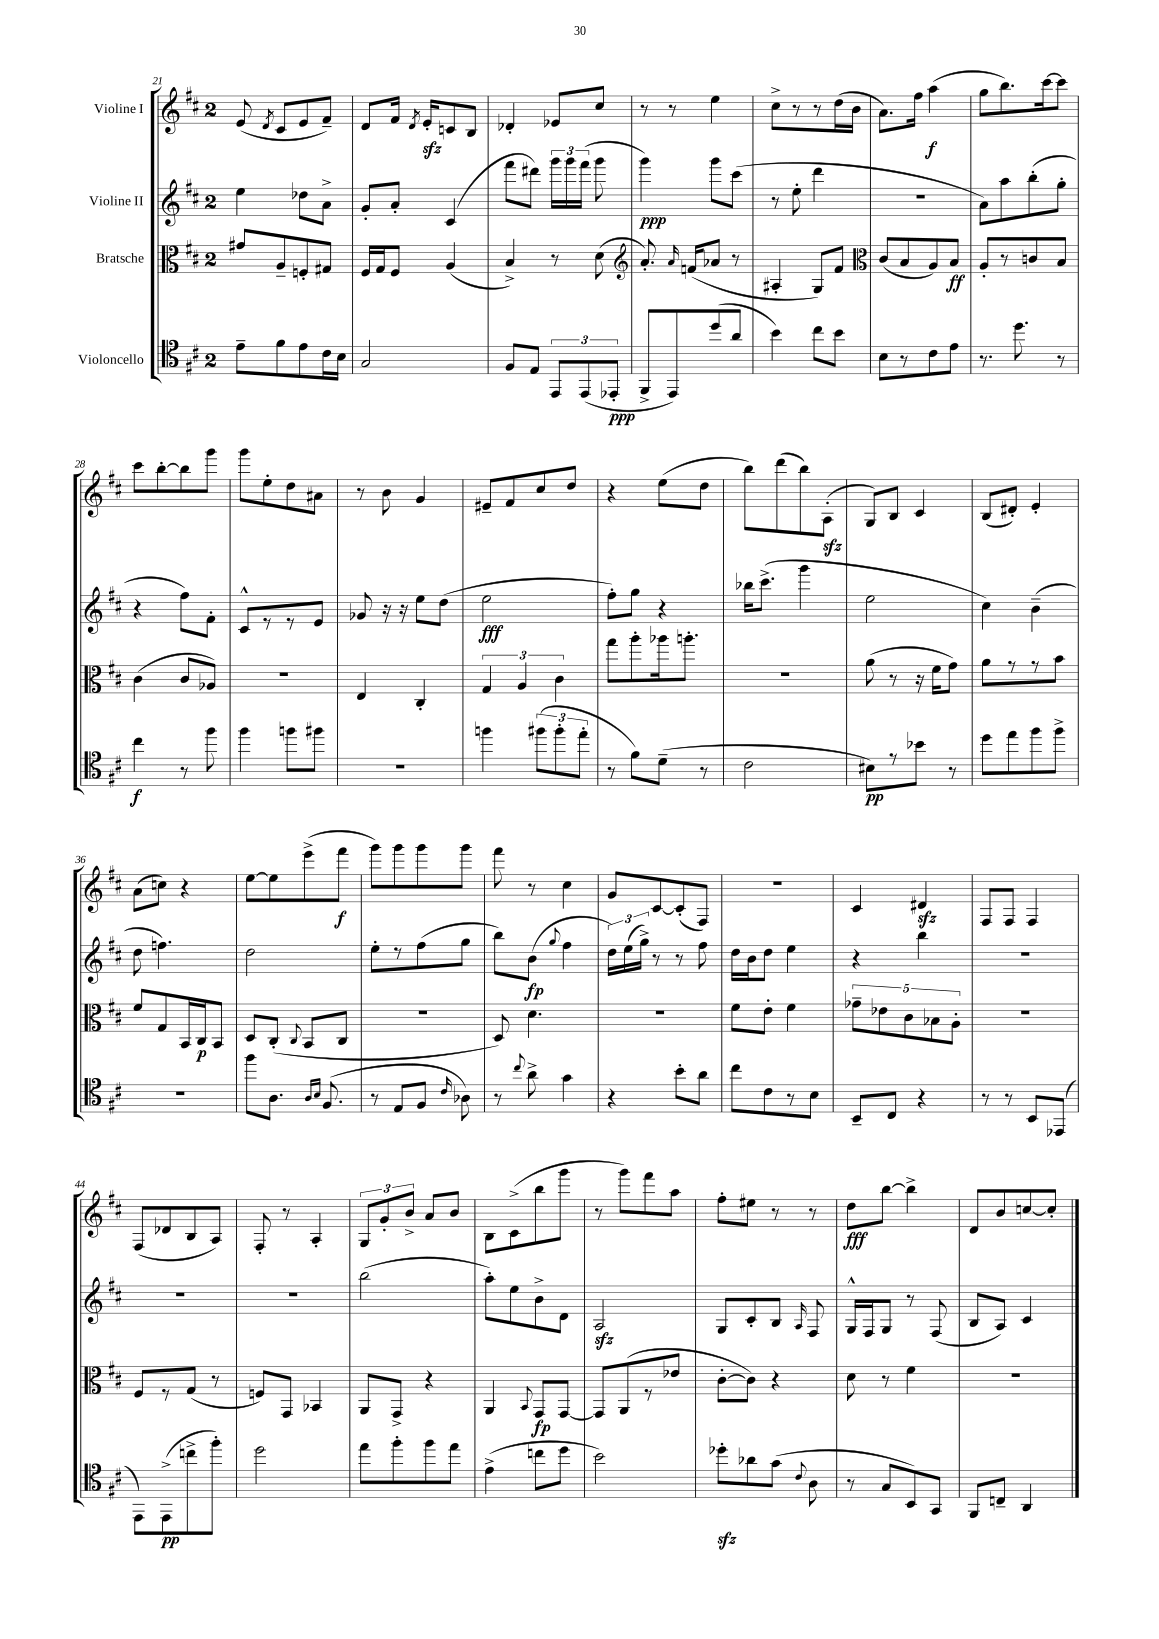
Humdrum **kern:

**kern	**kern	**kern	**kern
*staff4	*staff3	*staff2	*staff1
*clefC4	*clefC3	*clefG2	*clefG2
*k[f#c#]	*k[f#c#]	*k[f#c#]	*k[f#c#]
*M2/4	*M2/4	*M2/4	*M2/4
8e~	8g#	4ee	(8e
.	.	.	8qd
8f#	8A~	.	8c#
8e	8F'	8dd-	8e
16c#	8G#	8a^	8f#~)
16B	.	.	.
=	=	=	=
2G	16F#	8g'	8d
.	16G	.	.
.	8F#	8a'	16f#
.	.	.	8qd
.	.	.	16e'
.	(4A	(4c#	8c
.	.	.	8B
=	=	=	=
8F#	4B^)	8fff#	4d-'
8E	.	8ddd#)	.
12EE	8r	24ggg	8e-
.	.	24ggg	.
(12EE	.	(24fff#	.
.	(8d	8ggg	8cc#
12EE-'	.	.	.
=	=	=	=
*	*clefG2	*	*
8FF#^	8.a')	4ggg)	8r
8EE)	.	.	8r
.	16qqa	.	.
.	(16f	.	.
(8dd	8a-	8ggg	4ee
8a	8r	(8ccc#	.
=	=	=	=
4b)	4A#'	8r	8cc#^
.	.	8ee'	8r
8cc#	8G)	4ddd	8r
8b	8f#	.	(16dd
.	.	.	16b
=	=	=	=
*	*clefC3	*	*
8B	(8c#	2r	8.a)
8r	8B	.	.
.	.	.	16ff#
8c#	8A)	.	(4aa
8e	8B	.	.
=	=	=	=
8.r	8A'	8a)	8gg
.	8r	8aa	8.bb)
8.dd	.	.	.
.	8c	(8bb'	.
.	.	.	[16ccc#
8r	8B	8gg'	8ccc#]
=	=	=	=
4cc#	(4c#	4r	8ccc#
.	.	.	[8bb'
8r	8c#	8ff#)	8bb]
8ff#	8A-)	8f#'	8ggg
=	=	=	=
4ff#	2r	8c#^^	8ggg
.	.	8r	8ee'
8ff	.	8r	8dd
8ff#	.	8e	8a#
=	=	=	=
2r	4E	8g-	8r
.	.	16r	8b
.	.	16r	.
.	4C#'	8ee	4g
.	.	(8dd	.
=	=	=	=
4ff	6G	2ee	8e#~
.	.	.	8f#
.	6A	.	.
(12ff#	.	.	8cc#
12ff#'	6c#	.	.
.	.	.	8dd
12ee'	.	.	.
=	=	=	=
8r	8gg	8ff#')	4r
8f#)	8aa'	8gg	.
(8d~	16aa-	4r	(8ee
.	8.aa'	.	.
8r	.	.	8dd
=	=	=	=
2c#	2r	16bb-	8bb)
.	.	(8.ccc#^	.
.	.	.	(8ddd
.	.	4ggg	8bb)
.	.	.	(8A'
=	=	=	=
8B#)	(8a	2ee	8G)
8r	8r	.	8B
8b-	16r	.	4c#
.	16f#	.	.
8r	8g)	.	.
=	=	=	=
8dd	8a	4cc#)	(8B
8ee	8r	.	8d#')
8ff#	8r	(4b~	4e'
8ff#^	8b	.	.
=	=	=	=
2r	8f#	8dd	(8a
.	8G	4.ff)	8cc)
.	16BB	.	4r
.	16C#	.	.
.	8BB	.	.
=	=	=	=
8ff#	8D	2dd	[8ee
8.A	(8C#'	.	8ee]
.	8qqC#	.	.
.	8BB	.	(8eee^
16qqA	.	.	.
16qqB	.	.	.
(8.F#	.	.	.
.	8C#	.	8fff#
=	=	=	=
8r	2r	8ee'	8ggg)
8E	.	8r	8ggg
8F#	.	(8ff#	8ggg
16qqc#	.	.	.
8A-)	.	8gg	8ggg
=	=	=	=
8r	8D)	8bb)	8fff#
8qqcc#	.	.	.
8a^	4.d	(8b	8r
.	.	8qqgg	.
4g	.	4ff#	4cc#
=	=	=	=
4r	2r	24dd)	8g
.	.	(24ee	.
.	.	24gg^)	.
.	.	8r	[8c#
8b'	.	8r	(8c#']
8a	.	8ff#	8F#)
=	=	=	=
8cc#	8f#	16dd	2r
.	.	16b	.
8c#	8e'	8dd	.
8r	4f#	4ee	.
8B	.	.	.
=	=	=	=
8BB~	10g-~	4r	4c#
.	10e-	.	.
8C#	.	.	.
.	10c#	.	.
4r	.	4bb	4d#
.	10B-	.	.
.	10A'	.	.
=	=	=	=
8r	2r	2r	8F#
8r	.	.	8F#
8BB	.	.	4F#
(8EE-	.	.	.
=	=	=	=
8EE)	8F#	2r	(8F#
(8EE^	8r	.	8d-
8cc^	(8G	.	8B
8ff#')	8r	.	8A)
=	=	=	=
2dd	8F)	2r	8F#'
.	8GG	.	8r
.	4BB-	.	4A'
=	=	=	=
8ee	8AA	(2bb	12G
.	.	.	12g'
8ff#'	8GG^	.	.
.	.	.	12b^
8ff#	4r	.	8a
8ee	.	.	8b
=	=	=	=
(4e^	4AA	8aa')	8B
.	.	8ee	(8c#^
.	8qqBB	.	.
8cc	8GG	8b^	8bb
8dd	[8GG	8d	8ggg
=	=	=	=
2b)	8GG]	2A	8r
.	(8AA	.	8ggg)
.	8r	.	8fff#
.	8e-	.	8aa
=	=	=	=
8dd-'	[8c#'	8G	8ff#'
8a-	8c#])	8c#'	8ee#
(8g	4r	8B	8r
8qqc#	.	16qqA	.
8A	.	8F#	8r
=	=	=	=
8r	8d	16G^^	8dd
.	.	16F#	.
8G	8r	8G	[8bb
8BB)	4f#	8r	4bb^]
8GG	.	(8F#	.
=	=	=	=
8FF#	2r	8B	8d
8C~	.	8A)	8b
4AA	.	4c#	[8cc
.	.	.	8cc']
==	==	==	==
*-	*-	*-	*-
